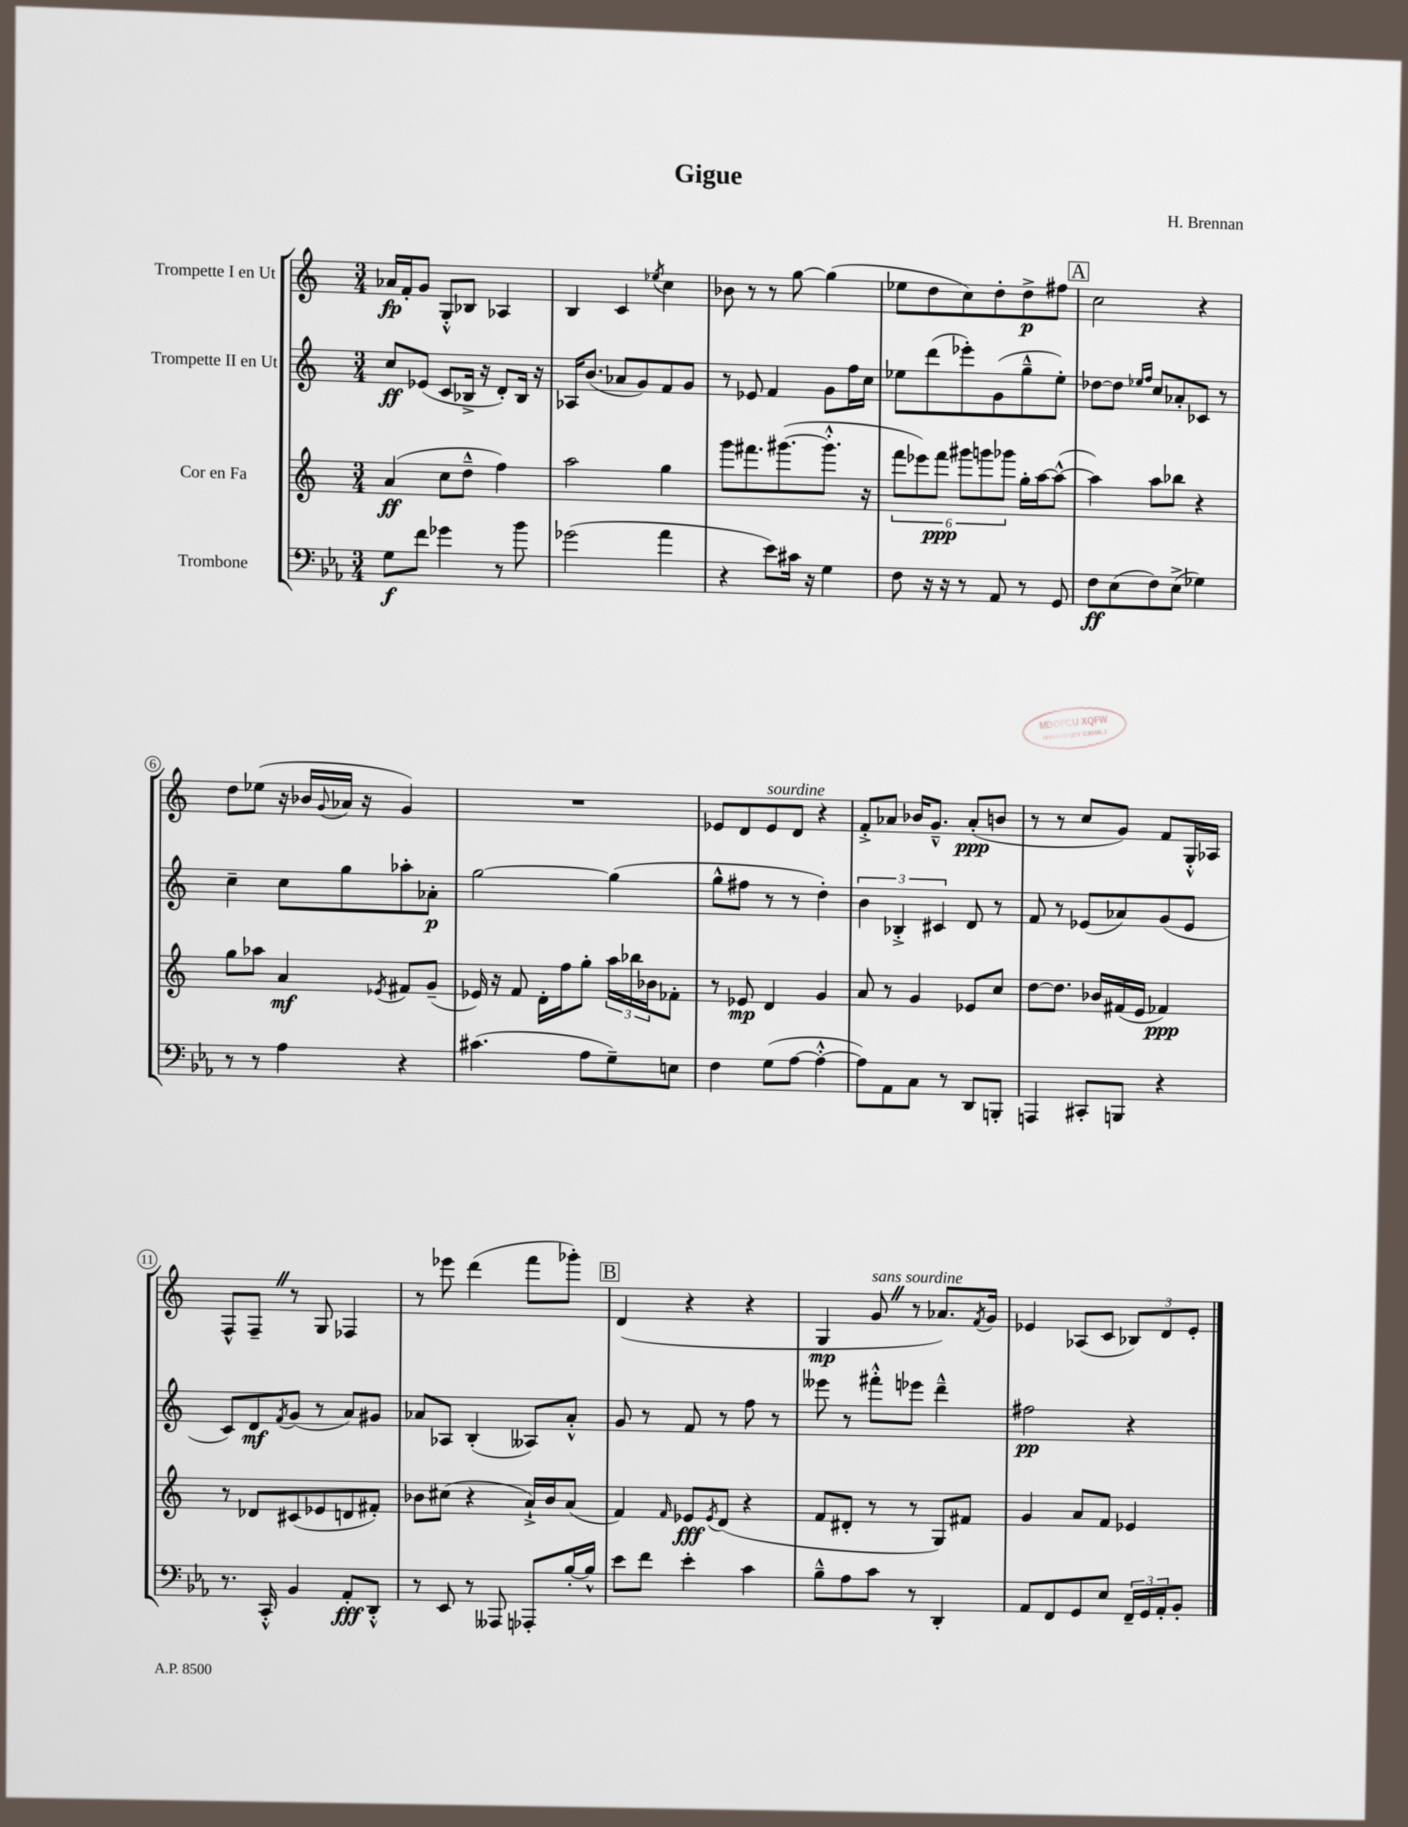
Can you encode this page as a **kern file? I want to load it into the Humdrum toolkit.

**kern	**dynam	**kern	**dynam	**kern	**dynam	**kern	**dynam
*part4	*part4	*part3	*part3	*part2	*part2	*part1	*part1
*staff4	*staff4	*staff3	*staff3	*staff2	*staff2	*staff1	*staff1
*I"Trombone	*	*I"Cor en Fa	*	*I"Trompette II en Ut	*	*I"Trompette I en Ut	*
*clefF4	*	*clefG2	*	*clefG2	*	*clefG2	*
*k[b-e-a-]	*	*k[]	*	*k[]	*	*k[]	*
*M3/4	*	*M3/4	*	*M3/4	*	*M3/4	*
=1	=1	=1	=1	=1	=1	=1	=1
8G\L	f	(4a/	ff	8cc/L	ff	16a-X/LL	fp
.	.	.	.	.	.	16f'/J	.
8f\J	.	.	.	(8e-X/J	.	8g/J	.
4g-X\	.	8cc\L	.	8c/L	.	8G'^^/L	.
.	.	8dd~^^\J	.	16B-X^/Jk	.	8B-X/J	.
.	.	.	.	16r	.	.	.
8r	.	4ff\)	.	8d'/L)	.	4A-X/	.
8b-\	.	.	.	16B-/Jk	.	.	.
.	.	.	.	16r	.	.	.
=2	=2	=2	=2	=2	=2	=2	=2
(2g-X\	.	2aa\	.	16A-X/KL	.	4B/	.
.	.	.	.	(8.b/J	.	.	.
.	.	.	.	8a-X/L	.	4c/	.
.	.	.	.	8g/)	.	.	.
.	.	.	.	.	.	8qee-X/	.
4a-\	.	4gg\	.	8f/	.	4cc\	.
.	.	.	.	8g/J	.	.	.
=3	=3	=3	=3	=3	=3	=3	=3
4r	.	8ggg\L	.	8r	.	8b-X\	.
.	.	8.fff#X\	.	8e-X/	.	8r	.
8e-\L)	.	.	.	4f/	.	8r	.
.	.	([8.ggg#X\	.	.	.	.	.
16c#X\Jk	.	.	.	.	.	[8gg\	.
16r	.	.	.	.	.	.	.
4G\	.	8.ggg#'^^\J]	.	8g\L	.	(4gg\]	.
.	.	.	.	16ff\L	.	.	.
.	.	16r	.	16cc\JJ	.	.	.
=4	=4	=4	=4	=4	=4	=4	=4
8F\	.	12fff\L	.	8ee-X\L	.	8ee-X\L	.
.	.	12eee-X\)	.	.	.	.	.
16r	.	.	.	(8ddd\	.	8dd\	.
.	.	12fff\J	ppp	.	.	.	.
16r	.	.	.	.	.	.	.
8r	.	12ggg#X\L	.	8eee-X'\)	.	8cc\)	.
.	.	12gggn\	.	.	.	.	.
8AA-/	.	.	.	(8g\	.	8dd'\	.
.	.	12ggg-X\J	.	.	.	.	.
8r	.	16gg'\LL	.	8gg~^^\	.	8dd^\	p
.	.	[16aa\J	.	.	.	.	.
8GG/	.	(8aa^^\J_	.	8ee-'\J)	.	8ff#X\J	.
!!LO:REH:place=s1:t=A
=5	=5	=5	=5	=5	=5	=5	=5
8F\L	ff	4aa\])	.	[8dd-X\L	.	2cc\	.
(8E-\	.	.	.	8dd-\J]	.	.	.
.	.	.	.	16qqee-X/LL	.	.	.
.	.	.	.	16qqff/JJ	.	.	.
8F\)	.	8aa\L	.	8cc/L	.	.	.
(8E-^\J	.	8bb-X\J	.	8a-X'/	.	.	.
4G-X\)	.	4r	.	8c-X/J	.	4r	.
.	.	.	.	8r	.	.	.
!!LO:LB:g=z
=6	=6	=6	=6	=6	=6	=6	=6
8r	.	8gg\L	.	4cc~\	.	8dd\L	.
8r	.	8aa-X\J	.	.	.	(8ee-X\J	.
4A-\	.	4a/	mf	8cc\L	.	16r	.
.	.	.	.	.	.	16b-X/LL	.
.	.	.	.	.	.	8qqg/	.
.	.	.	.	8gg\	.	16a-X/JJ	.
.	.	.	.	.	.	16r	.
.	.	8qe-X/	.	.	.	.	.
4r	.	8f#X/L	.	8aa-X'\	.	4g/)	.
.	.	(8g~/J	.	8a-X'\J	p	.	.
=7	=7	=7	=7	=7	=7	=7	=7
(4.c#X\	.	16e-X/)	.	[2gg\	.	2.r	.
.	.	16r	.	.	.	.	.
.	.	8f/	.	.	.	.	.
.	.	16d'\LL	.	.	.	.	.
.	.	16ff\J	.	.	.	.	.
8A-\L	.	8gg'\J	.	.	.	.	.
8G~\)	.	24aa\LL	.	(4gg\]	.	.	.
.	.	24bb-X\	.	.	.	.	.
.	.	24b-X\J	.	.	.	.	.
8En\J	.	8f-X'\J	.	.	.	.	.
=8	=8	=8	=8	=8	=8	=8	=8
4F\	.	8r	.	8gg^^\L	.	8e-X/L	.
.	.	8e-X/	mp	8ff#X\J	.	8d/	.
!	!	!	!	!	!	!LO:TX:a:i:t=sourdine	!
(8G\L	.	4d/	.	8r	.	8e-/	.
[8A-\J	.	.	.	8r	.	8d/J	.
4A-'^^\_	.	4g/	.	4dd'\)	.	4r	.
=9	=9	=9	=9	=9	=9	=9	=9
8A-\L])	.	8a/	.	6b\	.	8f'^/L	.
8AA-\	.	8r	.	.	.	8a-X/J	.
.	.	.	.	6B-X'^/	.	.	.
8C\J	.	4g/	.	.	.	16b-X/KL	.
.	.	.	.	.	.	8.g~^^/J	.
.	.	.	.	6c#X/	.	.	.
8r	.	.	.	.	.	.	.
8DD/L	.	8e-X/L	.	8d/	.	(8a-'/L	ppp
8BBBn'/J	.	8cc/J	.	8r	.	8bn/J	.
=10	=10	=10	=10	=10	=10	=10	=10
4AAAn/	.	[8dd\L	.	8f/	.	8r	.
.	.	8.dd\J]	.	8r	.	8r	.
8CC#X'/L	.	.	.	(8e-X/L	.	8cc/L	.
.	.	16b-X/LL	.	.	.	.	.
8BBBn/J	.	(16f#X/	.	8a-X/)	.	8g/J)	.
.	.	16e/JJ	.	.	.	.	.
4r	.	4f-X/)	ppp	(8g/	.	8f/L	.
.	.	.	.	8e-/J	.	16G'^^/L	.
.	.	.	.	.	.	16A-X/JJ	.
!!LO:LB:g=z
=11	=11	=11	=11	=11	=11	=11	=11
8.r	.	8r	.	8c/L)	.	8F^^/L	.
.	.	8d-X/L	.	8d/	mf	8F~Z/J	.
16CC'^^/	.	.	.	.	.	.	.
.	.	.	.	8qf/	.	.	.
4BB-/	.	(8c#X/	.	(8g/J	.	8r	.
.	.	8e-X/	.	8r	.	8G/	.
8AA-'/L	fff	8dn/	.	8a/L)	.	4F-X/	.
8DD'^^/J	.	8f#X'/J)	.	8g#X/J	.	.	.
=12	=12	=12	=12	=12	=12	=12	=12
8r	.	8b-X\L	.	8a-X/L	.	8r	.
8EE-/	.	(8cc#X\J	.	8A-X/J	.	8eee-X\	.
8r	.	4r	.	(4B'/	.	(4ddd\	.
8AAA--X/	.	.	.	.	.	.	.
8AAA-X'/L	.	16a`^/LL)	.	8A--X/L)	.	8fff\L	.
.	.	16b-/J	.	.	.	.	.
[16B-'/L	.	(8a/J	.	8a-'^^/J	.	8ggg-X'\J)	.
16B-^^/JJ]	.	.	.	.	.	.	.
!!LO:REH:place=s1:t=B
=13	=13	=13	=13	=13	=13	=13	=13
8e-\L	.	4f/)	.	8g/	.	(4d/	.
8f\J	.	.	.	8r	.	.	.
.	.	16qqf/	.	.	.	.	.
4e-'\	.	8e-X/L	fff	8f/	.	4r	.
.	.	8qe-/	.	.	.	.	.
.	.	(8d/J	.	8r	.	.	.
4c\	.	4r	.	8ff\	.	4r	.
.	.	.	.	8r	.	.	.
=14	=14	=14	=14	=14	=14	=14	=14
8B-~^^\L	.	8f/L	.	8eee--X\	.	4G/	mp
8A-\	.	8d#X'/J	.	8r	.	.	.
!	!	!	!	!	!	!LO:TX:a:i:t=sans sourdine	!
8c\J	.	8r	.	8fff#X'^^\L	.	8gZ/	.
8r	.	8r	.	8eee-X\J	.	8r	.
4DD'/	.	8G/L)	.	4ddd~^^\	.	8.a-X/L)	.
.	.	8f#X/J	.	.	.	.	.
.	.	.	.	.	.	8qf/	.
.	.	.	.	.	.	16g/Jk	.
=15	=15	=15	=15	=15	=15	=15	=15
8AA-/L	.	4g/	.	2ff#X\	pp	4e-X/	.
8FF/	.	.	.	.	.	.	.
8GG/	.	8a/L	.	.	.	(8A-X/L	.
8E-/J	.	8f/J	.	.	.	8c/J	.
24FF~/LL	.	4e-X/	.	4r	.	12B-X/L)	.
24GG/	.	.	.	.	.	.	.
24AA-'/J	.	.	.	.	.	12d/	.
8BB-'/J	.	.	.	.	.	.	.
.	.	.	.	.	.	12e-'/J	.
==	==	==	==	==	==	==	==
*-	*-	*-	*-	*-	*-	*-	*-
